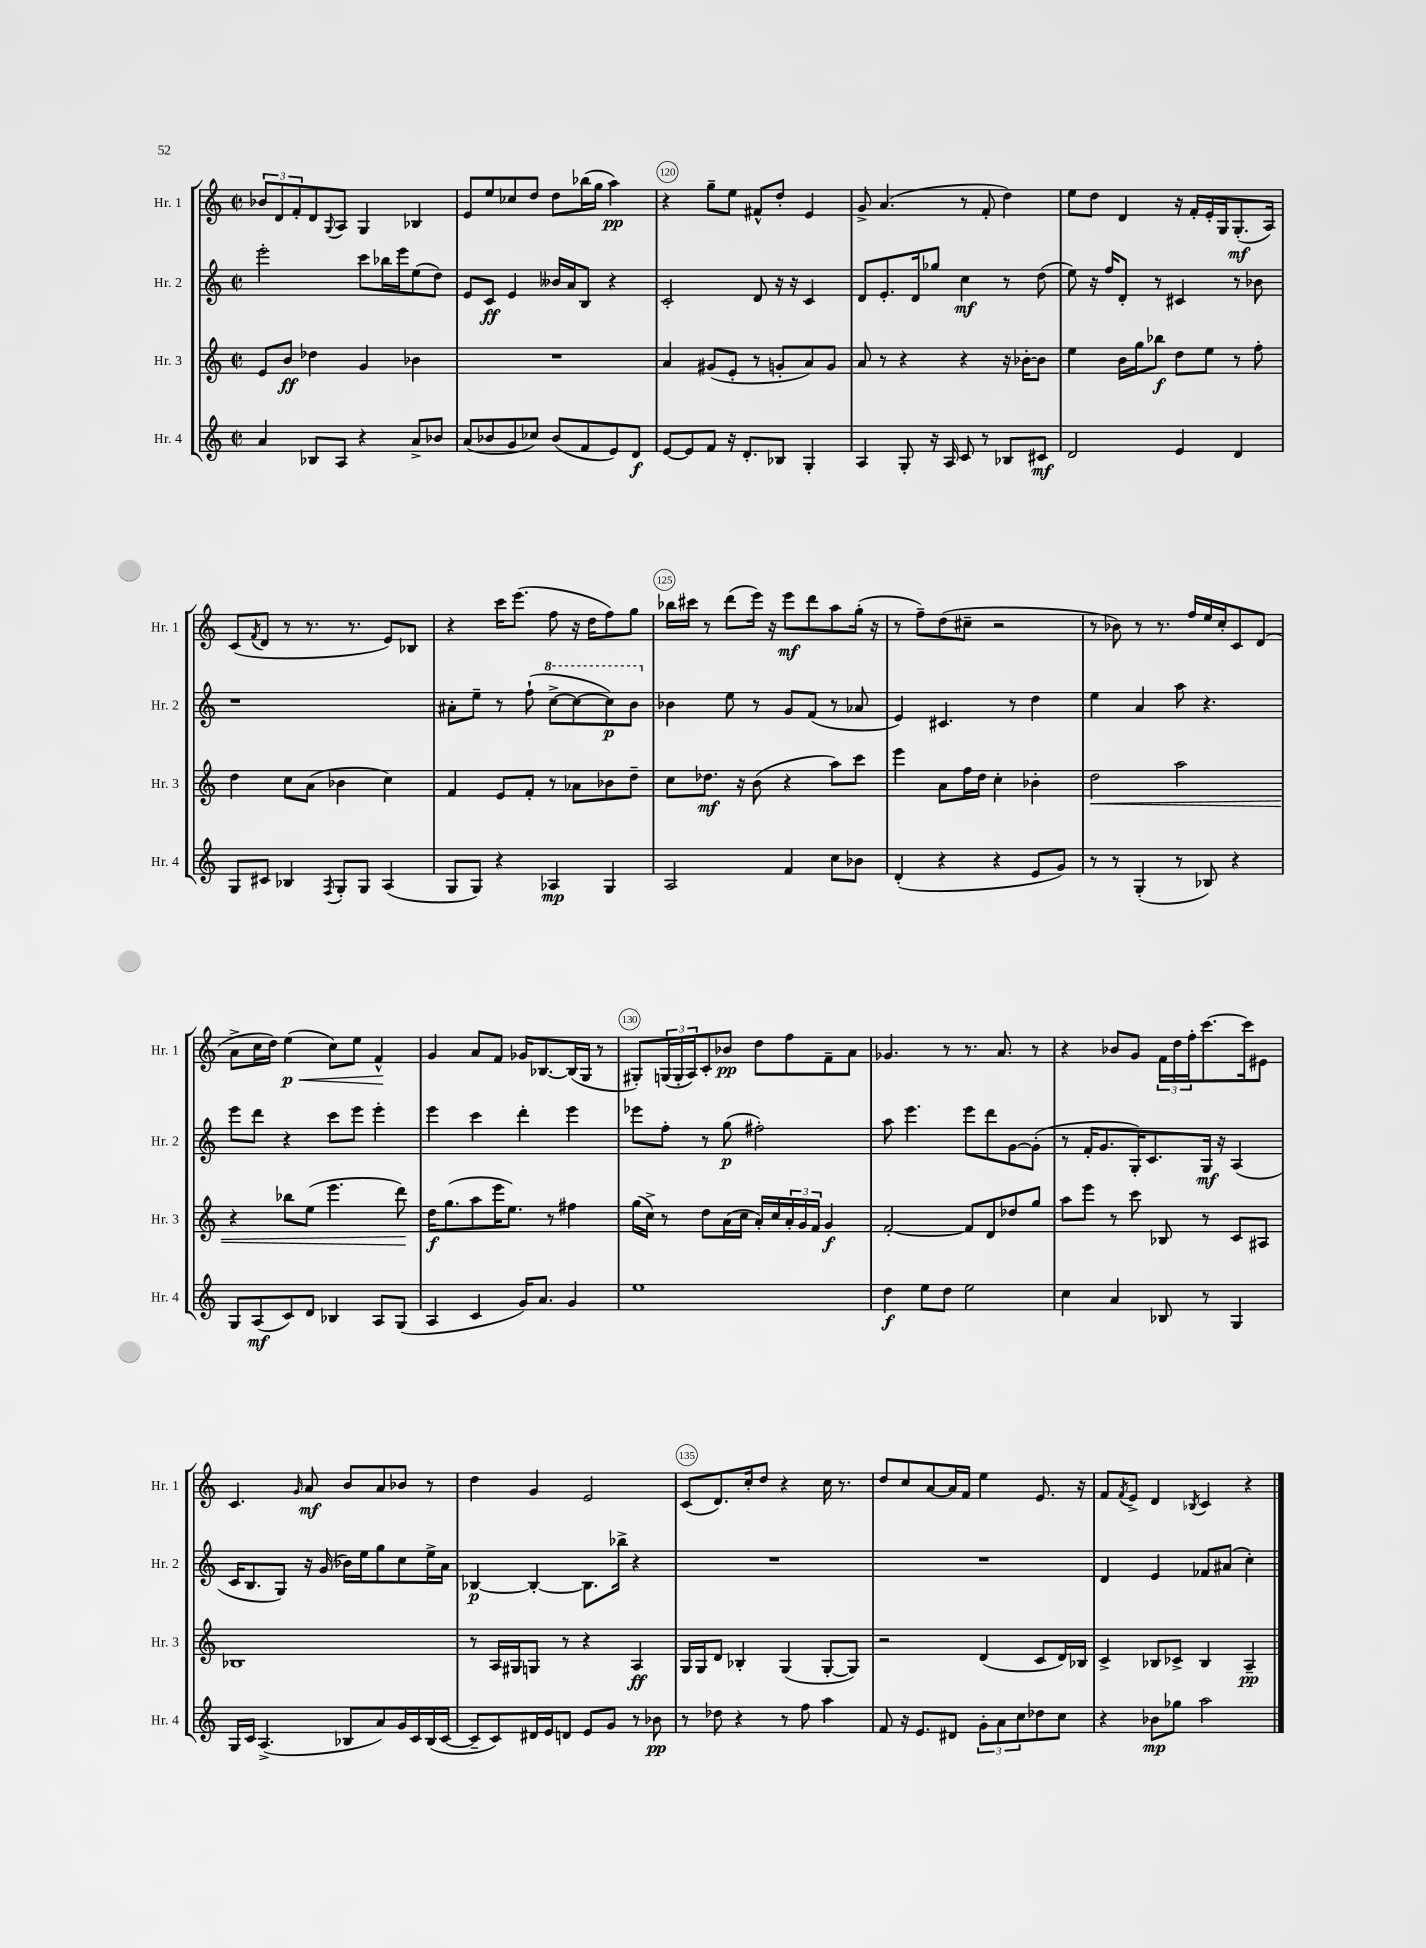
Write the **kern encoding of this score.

**kern	**kern	**kern	**kern
*staff4	*staff3	*staff2	*staff1
*clefG2	*clefG2	*clefG2	*clefG2
*k[]	*k[]	*k[]	*k[]
*M2/2	*M2/2	*M2/2	*M2/2
*met(c|)	*met(c|)	*met(c|)	*met(c|)
4a	8e	2eee'	12b-
.	.	.	12d
.	8b	.	.
.	.	.	12f'
8B-	4dd-	.	8d
.	.	.	8qqG
8A	.	.	8A
4r	4g	8ccc	4G
.	.	16bb-	.
.	.	16eee	.
8a^	4b-	(8ee	4B-
8b-	.	8dd)	.
=	=	=	=
(8a	1r	8e	8e
8b-	.	8c	8ee
8g	.	4e	8cc-
8cc-)	.	.	8dd
(8b-	.	16b--	8dd
.	.	16a	.
8f	.	8B	(16bb-
.	.	.	16gg
8e)	.	4r	4aa)
8d	.	.	.
=	=	=	=
[8e	4a	2c'	4r
8e]	.	.	.
8f	(8g#	.	8gg~
16r	8e'	.	8ee
8.d'	.	.	.
.	8r	8d	8f#^^
8B-	8g'	16r	8dd'
.	.	16r	.
4G'	8a)	4c	4e
.	8g	.	.
=	=	=	=
4A	8a	8d	8g^
.	8r	8.e'	(4.a
8G'	4r	.	.
.	.	16d	.
16r	.	8gg-	.
16A	.	.	.
8c	4r	4cc	8r
8r	.	.	8f'
8B-	16r	8r	4dd)
.	[16b-'	.	.
8c#	8b-]	(8dd	.
=	=	=	=
2d	4ee	8ee)	8ee
.	.	16r	8dd
.	.	16ff	.
.	16b	8d'	4d
.	16gg	.	.
.	8bb-	8r	.
4e	8dd	4c#	16r
.	.	.	16f'
.	8ee	.	16e'
.	.	.	16G
4d	8r	8r	(8.G'
.	8ff'	8b-	.
.	.	.	16A)
=	=	=	=
8G	4dd	1r	(8c
.	.	.	8qf
8c#	.	.	8d
4B-	8cc	.	8r
.	(8a	.	8.r
8qF	.	.	.
8G'	4b-	.	.
.	.	.	8.r
8G	.	.	.
(4A	4cc)	.	8e)
.	.	.	8B-
=	=	=	=
8G	4f	8a#'	4r
8G)	.	8ee~	.
4r	8e	8r	16ccc
.	.	.	(8.eee
.	8f'	(8ff`	.
4A-	8r	[8ccc^	8ff
.	8a-	8ccc_	16r
.	.	.	16dd
4G	8b-	8ccc])	8ff)
.	8dd~	8bb	8gg
=	=	=	=
2A	8cc	4b-	16bb-
.	.	.	16ccc#
.	8.dd-	.	8r
.	.	8ee	(8ddd
.	16r	.	.
.	(8b	8r	16eee)
.	.	.	16r
4f	4r	8g	8eee
.	.	(8f	8ddd
8cc	8aa)	8r	8aa
8b-	8ccc	8a-	(16gg'
.	.	.	16r
=	=	=	=
(4d'	4eee	4e)	8r
.	.	.	8ff~)
4r	8a	4.c#	(8dd
.	16ff	.	8cc#~
.	16dd	.	.
4r	4cc'	.	2r
.	.	8r	.
8e	4b-'	4dd	.
8g)	.	.	.
=	=	=	=
8r	2dd	4ee	8r
8r	.	.	8b-)
(4G'	.	4a	8r
.	.	.	8.r
8r	2aa	8aa	.
.	.	.	16ff
8B-)	.	4.r	16ee
.	.	.	16cc'
4r	.	.	8c
.	.	.	(8d
=	=	=	=
8G	4r	8eee	8a^
(8A	.	8ddd	16cc
.	.	.	16dd)
8c)	8bb-	4r	(4ee
8d	(8ee	.	.
4B-	4.eee	8ccc	8cc)
.	.	8eee	8ee
8A	.	4eee'	4f^^
(8G	8ddd)	.	.
=	=	=	=
4A	16dd	4eee	4g
.	(8.gg	.	.
4c	8aa	4ccc	8a
.	16eee	.	8f
.	8.ee)	.	.
16g)	.	4ddd'	16g-
8.a	.	.	[8.B-
.	8r	.	.
4g	4ff#	4eee	(16B-]
.	.	.	16G
.	.	.	8r
=	=	=	=
1ee	(16gg	8eee-	8G#')
.	16cc^)	.	.
.	8r	8ff'	(24G
.	.	.	24G'
.	.	.	24A)
.	8dd	8r	8c'
.	(16a	(8gg	8b-
.	16cc	.	.
.	16a')	2ff#')	8dd
.	16cc	.	.
.	24a'	.	8ff
.	24g	.	.
.	24f	.	.
.	4g	.	8f~
.	.	.	8a
=	=	=	=
4dd	[2f'	8aa	4.g-
.	.	4.eee	.
8ee	.	.	.
8dd	.	.	8r
2ee	8f]	8eee	8.r
.	8d	8ddd	.
.	.	.	8.a
.	8dd-	[8g	.
.	8gg	(8g']	8r
=	=	=	=
4cc	8aa	8r	4r
.	8eee	16f'	.
.	.	8.g	.
4a	8r	.	8b-
.	8ccc	16G')	8g
.	.	8.c	.
8B-	8B-	.	24f
.	.	.	24dd
.	.	.	24ff'
8r	8r	16G	[8.ccc
.	.	16r	.
4G	8c	(4A	.
.	.	.	16ccc]
.	8A#	.	8e#
=	=	=	=
16G	1B-	16c	4.c
16c	.	8.B	.
(4.A^	.	.	.
.	.	8G)	.
.	.	.	16qqg
.	.	16r	8a
.	.	(16g	.
8B-	.	16b-)	8b
.	.	16ee	.
8a)	.	8gg	8a
16g	.	8cc	8b-
16c	.	.	.
(16B-	.	16ee^	8r
[16c	.	16a	.
=	=	=	=
8c~]	8r	[4B-	4dd
8c)	16A	.	.
.	16G#	.	.
16d#	8G	4B-'_	4g
16e	.	.	.
8d	8r	.	.
8e	4r	8.B-]	2e
8g	.	.	.
.	.	16bb-^	.
8r	4A	4r	.
8b-	.	.	.
=	=	=	=
8r	16G	1r	(8c
.	16G	.	.
8dd-	8d	.	8.d)
4r	4B-'	.	.
.	.	.	16cc'
.	.	.	8dd
8r	(4G	.	4r
8ff	.	.	.
4aa	[8G'	.	16cc
.	.	.	8.r
.	8G])	.	.
=	=	=	=
8f	2r	1r	8dd
16r	.	.	8cc
8.e	.	.	.
.	.	.	[8a
8d#	.	.	16a]
.	.	.	16f
12g'	(4d	.	4ee
12a	.	.	.
12cc	.	.	.
8dd-	8c	.	8.e
8cc	16d)	.	.
.	16B-	.	16r
=	=	=	=
4r	4c^	4d	8f
.	.	.	8qf
.	.	.	8e^
8b-	8B-	4e	4d
8gg-	8c-^	.	.
.	.	.	8qB-
2aa	4B-	8f-	4c
.	.	(8a#	.
.	4A~	4cc')	4r
==	==	==	==
*-	*-	*-	*-
